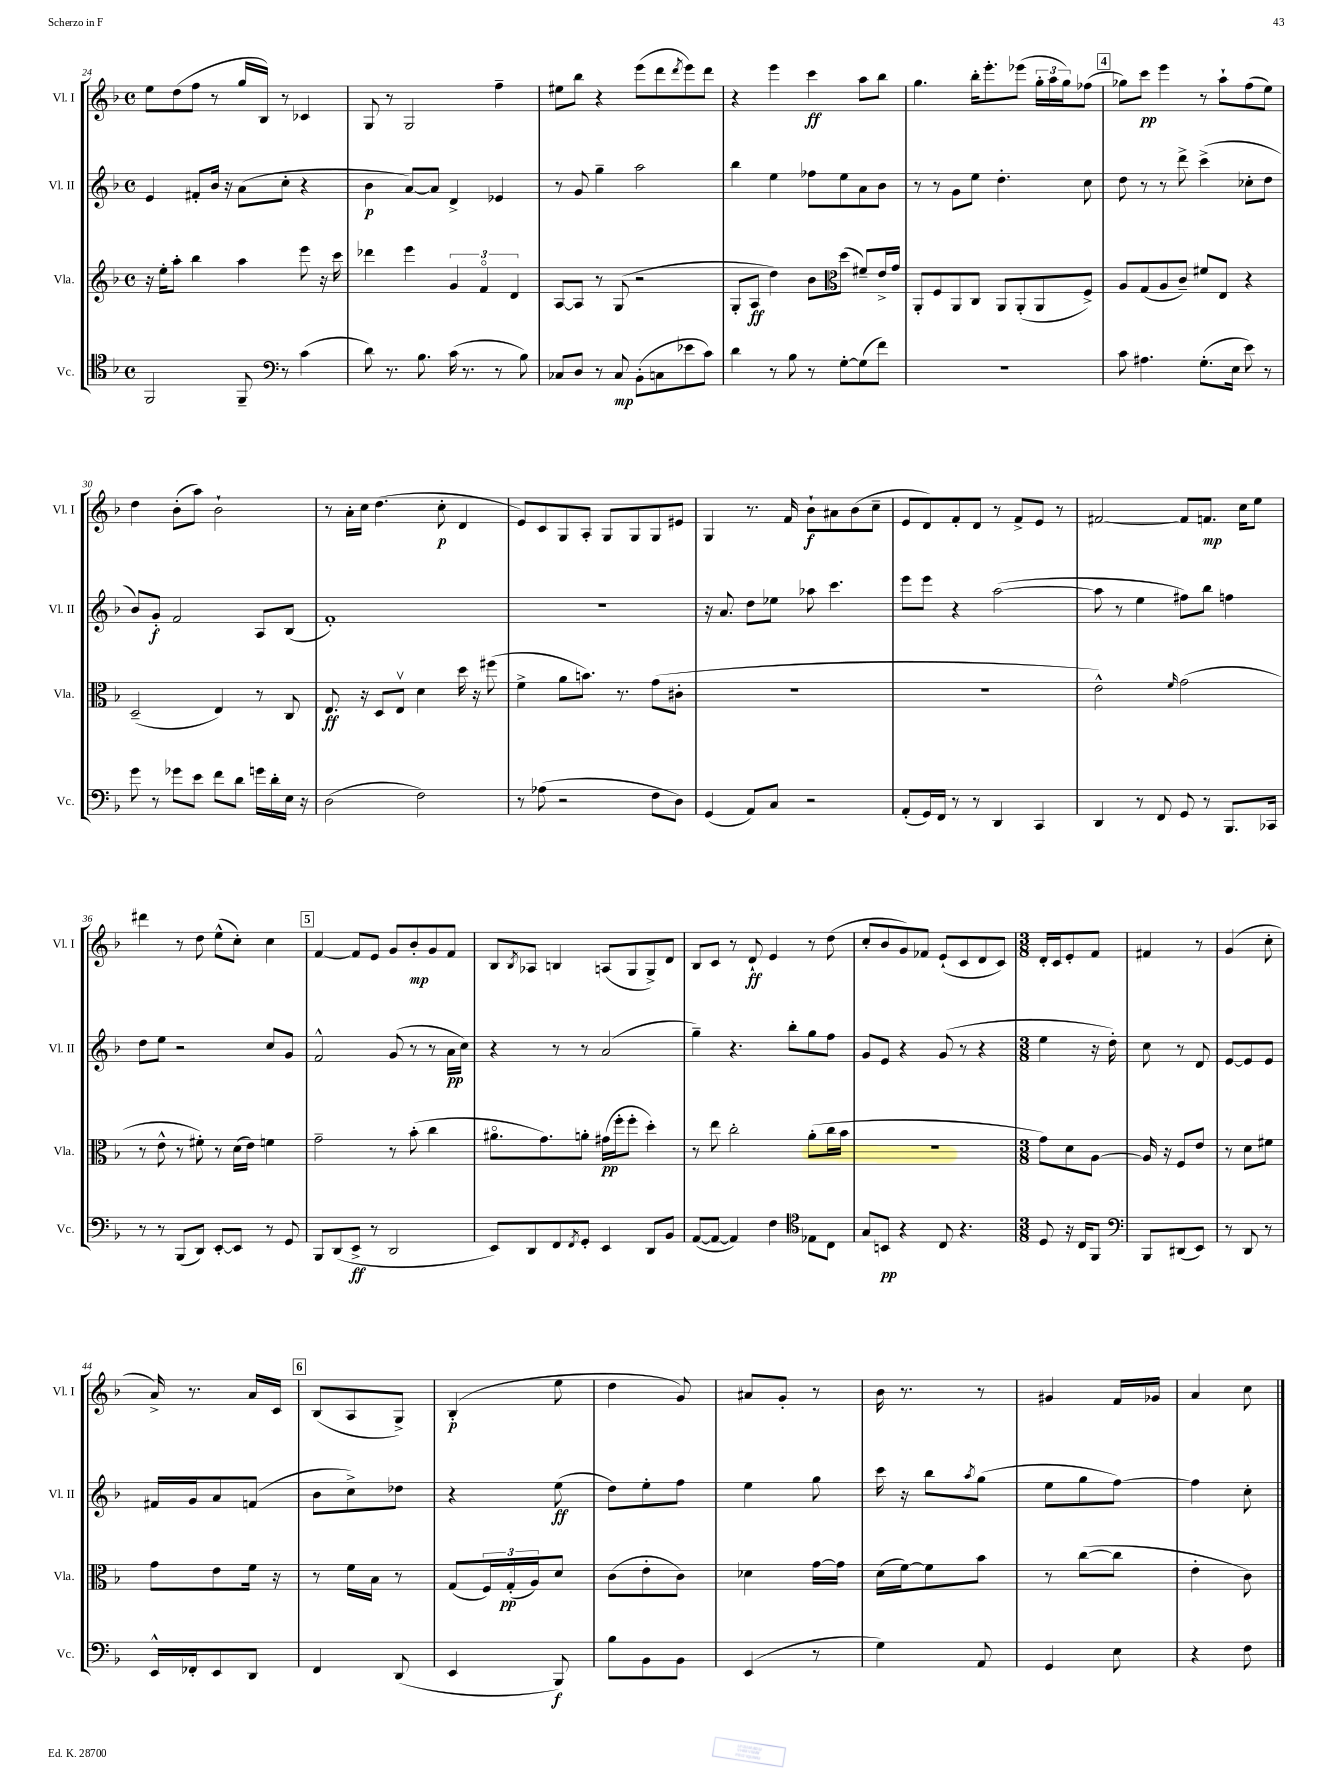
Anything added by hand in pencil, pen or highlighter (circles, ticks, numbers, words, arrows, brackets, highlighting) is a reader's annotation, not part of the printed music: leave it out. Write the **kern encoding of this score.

**kern	**kern	**kern	**kern
*staff4	*staff3	*staff2	*staff1
*clefC4	*clefG2	*clefG2	*clefG2
*k[b-]	*k[b-]	*k[b-]	*k[b-]
*M4/4	*M4/4	*M4/4	*M4/4
*met(c)	*met(c)	*met(c)	*met(c)
2FF	16r	4e	8ee
.	16ee'	.	.
.	8aa'	.	(8dd
.	4bb-	8f#'	8ff
.	.	16b-	8r
.	.	16r	.
8FF~	4aa	(8a	16gg
.	.	.	16B-)
8r	.	8cc'	8r
(4c	8eee	4r	4c-
.	16r	.	.
.	16ccc	.	.
=	=	=	=
*clefF4	*	*	*
8d)	4ddd-	4b-	8G
8.r	.	.	8r
.	4eee	[8a)	2G
8.B-	.	.	.
.	.	8a]	.
(16c	6g	4d^	.
8.r	.	.	.
.	6fo	.	.
8r	.	4e-	4ff~
.	6d	.	.
8B-)	.	.	.
=	=	=	=
8C-	[8A	8r	8ee#
8D	8A]	8g	8bb-
8r	8r	4gg~	4r
8C-	(8G	.	.
(8BB-'	2r	2aa	(8eee
8C	.	.	8ddd
.	.	.	8qddd
8e-	.	.	8eee)
8c)	.	.	8ddd
=	=	=	=
4d	8G'	4bb-	4r
.	8A	.	.
8r	4dd)	4ee	4eee
8B-	.	.	.
8r	8b-	8ff-	4ccc
[8G'	(8dd	8ee	.
(8G]	8f#~)	8a	8aa
8f)	16e^	8b-	8bb-
.	16g	.	.
=	=	=	=
*	*clefC3	*	*
1r	8AA'	8r	4.gg
.	8F	8r	.
.	8AA	8g	.
.	8C	8ee	16bb-'
.	.	.	8.eee'
.	8AA	4.dd'	.
.	(8AA'	.	(8eee-
.	8AA	.	24gg'
.	.	.	24aa
.	.	.	24gg)
.	8F^)	8cc	(8ff-
=	=	=	=
8c	8A	8dd	8gg-)
4.A#	(8G	8r	8ccc
.	8A	8r	4eee
.	8c~)	8ddd^	.
(8.G'	8f#	(4ccc^	8r
.	8E	.	8aa`
16E	.	.	.
8e)	4r	8cc-'	(8ff
8r	.	8dd	8ee)
=	=	=	=
8g	(2D~	8b-)	4dd
8r	.	8g'	.
8g-	.	2f	(8b-'
8e	.	.	8aa)
8f	4E)	.	2b-`
8d	.	.	.
16g	8r	8A	.
16d'	.	.	.
16E	8C	(8B-	.
16r	.	.	.
=	=	=	=
(2D	8.E	1f')	8r
.	.	.	16a'
.	16r	.	16cc
.	8D	.	(4.dd
.	8Ev	.	.
2F)	4d	.	.
.	.	.	8cc'
.	16dd	.	4d
.	16r	.	.
.	(8ff#	.	.
=	=	=	=
8r	4f^	1r	8e)
(8A-	.	.	8c
2r	8a	.	8G
.	8.b)	.	8A'
.	.	.	8G
.	8.r	.	.
.	.	.	8G
8F	(8g	.	8G
8D)	8c#'	.	8e#
=	=	=	=
(4GG	1r	16r	4G
.	.	8.a	.
8AA)	.	8dd	8.r
8C	.	8ee-	.
.	.	.	16f
2r	.	8aa-	8b-`
.	.	4.ccc	8a#
.	.	.	(8b-
.	.	.	8cc~
=	=	=	=
(8AA'	1r	8eee	8e
16GG)	.	8eee	8d)
16FF	.	.	.
8r	.	4r	8f'
8r	.	.	8d
4DD	.	([2aa	8r
.	.	.	8f^
4CC	.	.	8e
.	.	.	8r
=	=	=	=
4DD	2e^^)	8aa]	[2f#
.	.	8r	.
8r	.	4ee	.
8FF	.	.	.
.	16qqf	.	.
8GG	(2g	8ff#)	8f#]
8r	.	8bb-	8.f
8.BBB-	.	4ff	.
.	.	.	16cc
.	.	.	8ee
16CC-	.	.	.
=	=	=	=
8r	8r	8dd	4ddd#
8r	8e^^	8ee	.
(8BBB-	8r	2r	8r
8DD)	8f#')	.	8dd
[8EE'	8r	.	(8ee^^
8EE]	(16d	.	8cc')
.	16e)	.	.
8r	4f	8cc	4cc
8GG	.	8g	.
=	=	=	=
8BBB-	2g~	2f^^	[4f
(8DD	.	.	.
8EE^	.	.	8f]
8r	.	.	8e
2DD	8r	(8g	8g
.	(8b-'	8r	8b-'
.	4cc	8r	8g
.	.	16a	8f
.	.	16cc)	.
=	=	=	=
8EE)	8.a#o	4r	8B-
.	.	.	8qB-
8DD	.	.	8A-
.	8.g)	.	.
8FF	.	8r	4B
8qFF	.	.	.
8GG'	8a'	8r	.
4EE	(16g#	(2a	(8A
.	16ff'	.	.
.	8ff'	.	8G
8DD	4dd')	.	8G^)
8BB-	.	.	8d
=	=	=	=
([8AA	8r	4gg~)	8B-
8AA_	8ee	.	8c
4AA])	2cc'	4.r	8r
.	.	.	8d`
4F	.	.	4e
.	.	8bb-'	.
8E-	(8a'	8gg	8r
8C	16cc	8ff	(8dd
.	16b-	.	.
=	=	=	=
*clefC4	*	*	*
8G	1r	8g	8cc'
8BB	.	8e	8b-
4r	.	4r	8g)
.	.	.	8f-
8C	.	(8g	(8e`
4.r	.	8r	8c
.	.	4r	8d
.	.	.	8c)
=	=	=	=
*M3/8	*M3/8	*M3/8	*M3/8
8D	8g)	4ee	16d'
.	.	.	16c
16r	8d	.	8e'
16C	.	.	.
8FF	[8A	16r	8f
.	.	16dd')	.
=	=	=	=
*clefF4	*	*	*
8BBB-	16A]	8cc	4f#
.	16r	.	.
(8DD#	8F	8r	.
8EE)	8e	8d	8r
=	=	=	=
8r	8r	[8e	(4g
8DD	8d	8e]	.
8r	8f#	8e	8cc'
=	=	=	=
16EE^^	8g	16f#	16a^)
16FF-'	.	16g	8.r
8EE	8e	8a	.
8DD	16f	(8f	16a
.	16r	.	16c
=	=	=	=
4FF	8r	8b-	(8B-
.	16f	8cc^)	8A
.	16B-	.	.
(8DD	8r	8dd-	8G^)
=	=	=	=
4EE	(8G	4r	(4B-'
.	24F)	.	.
.	(24G'	.	.
.	24A)	.	.
8BBB-)	8d	(8ee	8ee
=	=	=	=
8B-	(8c	8dd)	4dd
8BB-	8e'	8ee'	.
8BB-	8c)	8ff	8g)
=	=	=	=
(4EE	4d-	4ee	8a#
.	.	.	8g'
8r	[16g	8gg	8r
.	16g]	.	.
=	=	=	=
4G)	(16d	16ccc	16b-
.	[16f)	16r	8.r
.	8f]	8bb-	.
.	.	8qaa	.
8AA	8b-	(8gg	8r
=	=	=	=
4GG	8r	8ee	4g#
.	([8cc	8gg	.
8E	8cc]	[8ff)	16f
.	.	.	16g-
=	=	=	=
4r	4e'	4ff]	4a
8F	8c)	8cc'	8cc
==	==	==	==
*-	*-	*-	*-
